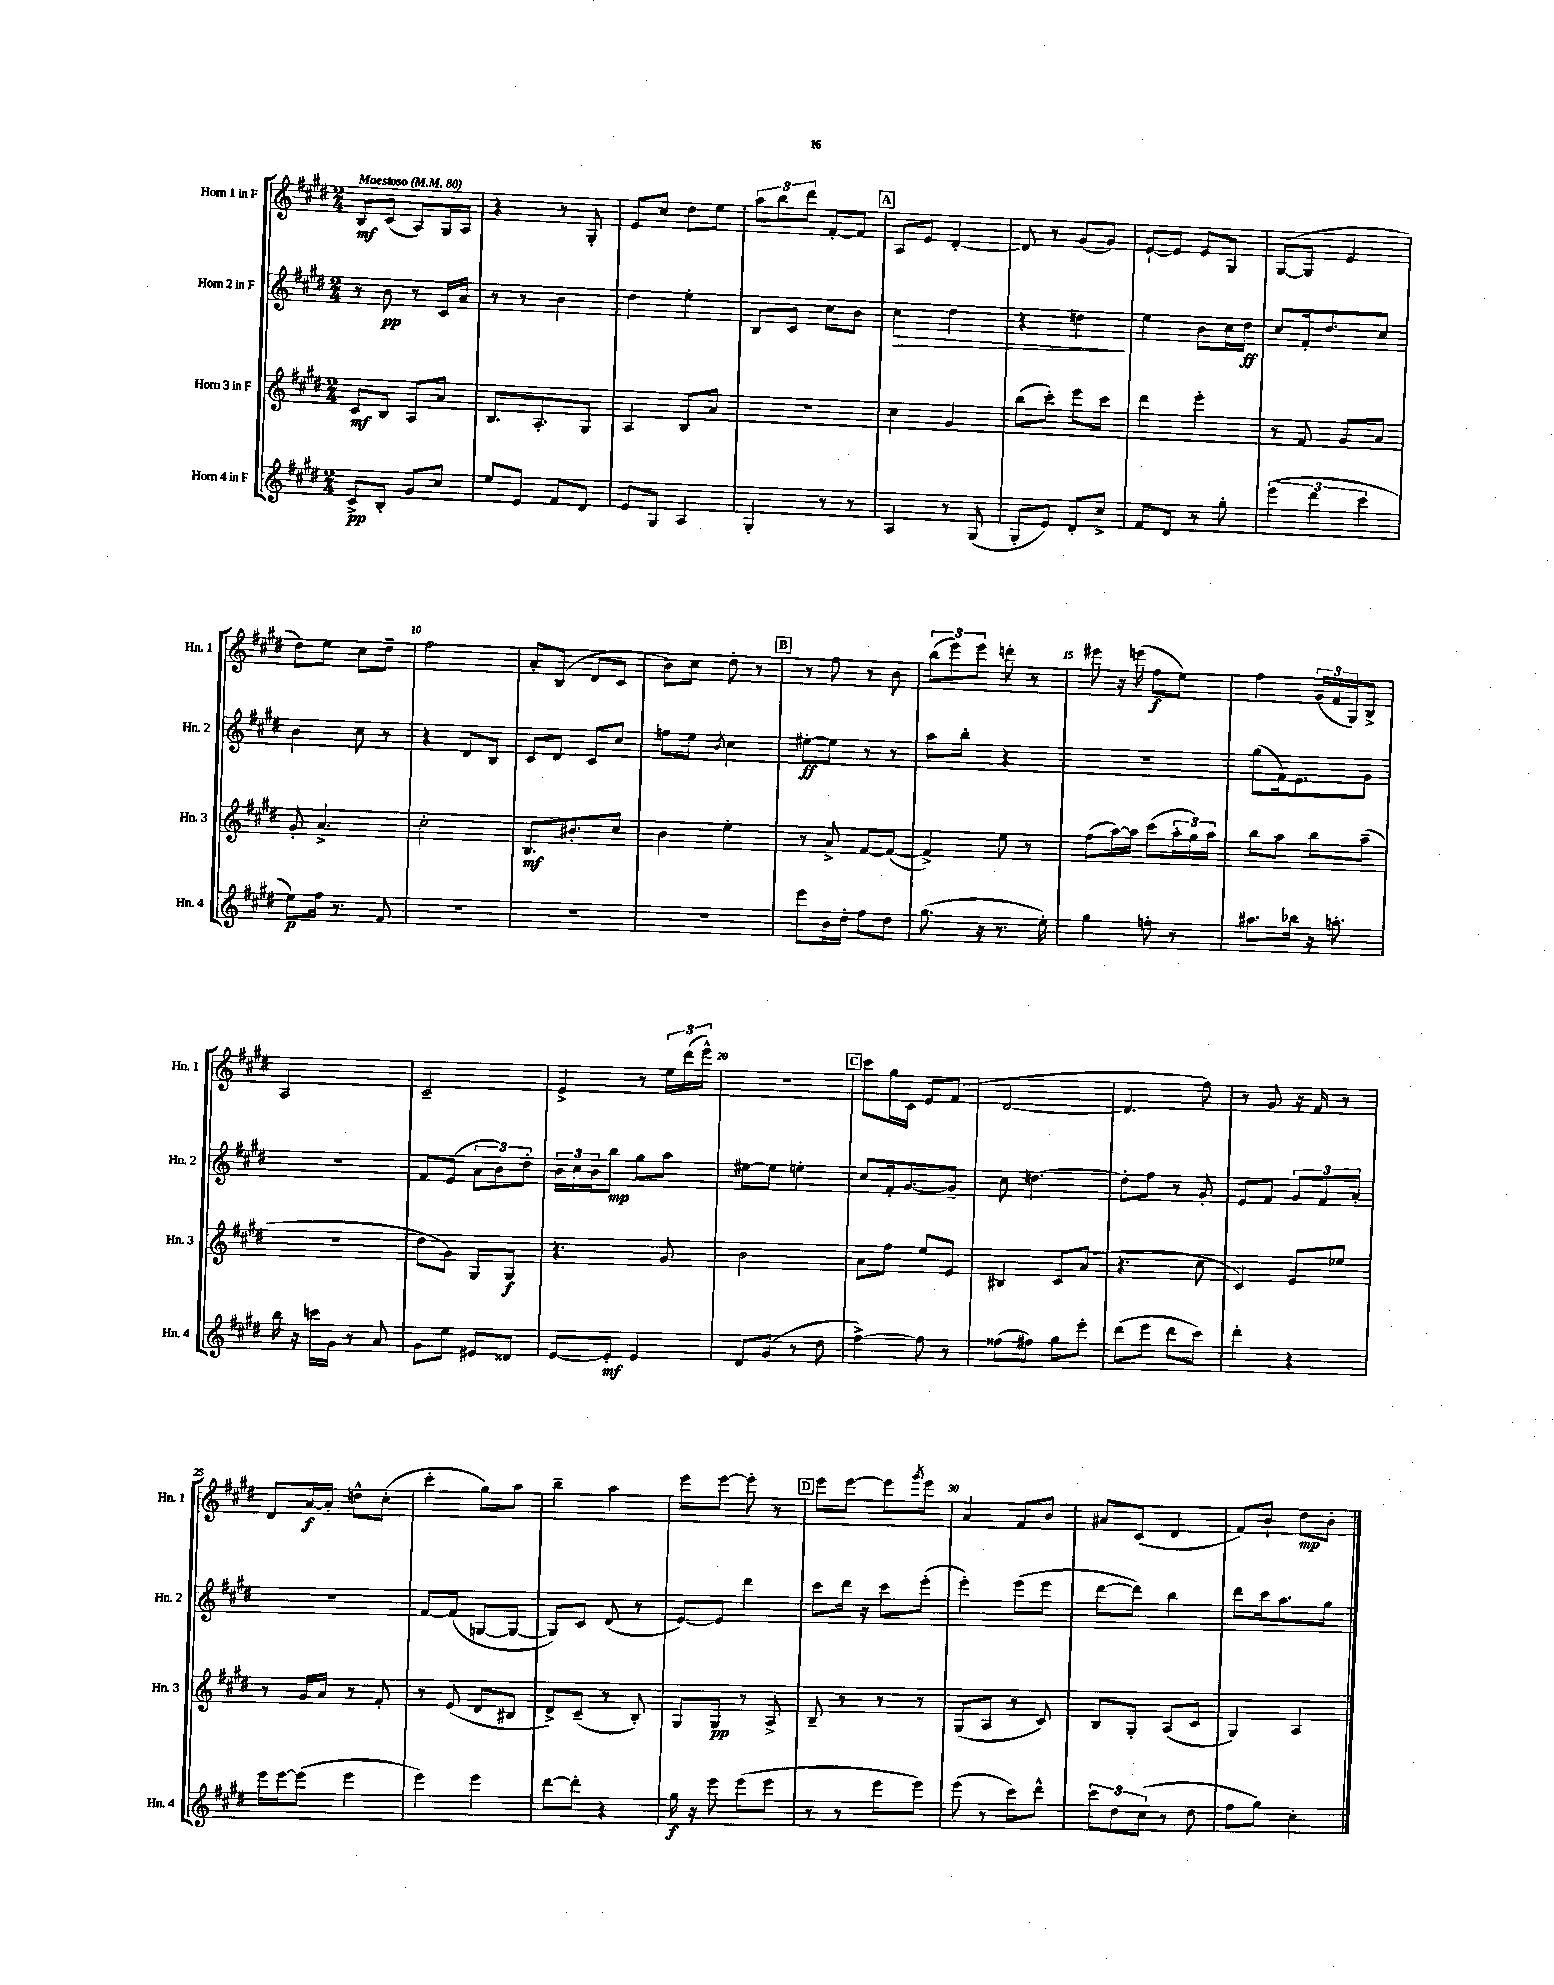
<<
\new StaffGroup <<
\new Staff = "s0" \with { instrumentName = "Horn 1 in F" shortInstrumentName = "Hn. 1" } {
    \clef treble \key e \major \numericTimeSignature \time 2/4 \tempo "Maestoso" 4 = 80
    b8\mf cis'8( a8) gis16 a16 |
    r4 r8 gis8-. |
    e'8 cis''8 dis''8 e''8 |
    \tuplet 3/2 { a''8 b''8 dis'''8 } fis'8~-. fis'8 |
    \mark \markup { \box "A" } a8 e'8 dis'4~-. |
    dis'8 r8 gis'8( gis'8) |
    e'8~-! e'8 e'8 gis8 |
    gis8~( gis8 e'4 |
    dis''8) e''8 cis''8 dis''8-- |
    fis''2 |
    a'8-. b8( dis'8 cis'8 |
    b'8) cis''8 dis''8-. r8 |
    \mark \markup { \box "B" } r8 fis''8 r8 b'8 |
    \tuplet 3/2 { b''8( e'''8) e'''8 } d'''8-. r8 |
    eis'''8 r16 e'''16( fis''8\f e''8) |
    fis''4 \tuplet 3/2 { gis'16( fis'16 gis16) } b8-> |
    a2 |
    cis'2-- |
    e'4-> r8 \tuplet 3/2 { e''16 dis'''16( e'''16-^) } |
    r2 |
    \mark \markup { \box "C" } cis'''8 gis''16 cis'16 e'8 fis'8( |
    dis'2~ |
    dis'4. fis''8) |
    r8 gis'8 r16 fis'16 r8 |
    dis'8 a'16~\f a'16-. d''8-^ cis''8-.( |
    cis'''4-. gis''8) a''8 |
    b''4-- a''4 |
    e'''8 e'''8~ e'''8-. r8 |
    \mark \markup { \box "D" } e'''8 e'''8~ e'''8 \acciaccatura { gis'''8 } e'''8 |
    a'4 fis'8 b'8 |
    ais'8 cis'8( dis'4 |
    fis'8) b'8-! dis''8\mp b'8-. \bar "|." |
}
\new Staff = "s1" \with { instrumentName = "Horn 2 in F" shortInstrumentName = "Hn. 2" } {
    \clef treble \key e \major \numericTimeSignature \time 2/4
    r8 b'8\pp r8 cis'16 a'16 |
    r8 r8 b'4 |
    dis''4 e''4-. |
    b8 cis'8 cis''8 b'8 |
    \mark \markup { \box "A" } cis''4\> dis''4 |
    r4 d''4\! |
    e''4 b'8 cis''16 dis''16\ff |
    cis''8 fis'16-. dis''8. cis''8 |
    b'4 cis''8 r8 |
    r4 dis'8 b8 |
    cis'8 dis'8 cis'8 cis''8 |
    f''8 e''8 \acciaccatura { b'8 } cis''4 |
    \mark \markup { \box "B" } eis''8~-.\ff eis''8 r8 r8 |
    a''8 b''8-. r4 |
    R2 |
    gis''8( fis'16) e'8. gis'8 |
    R2 |
    fis'8 e'8( \tuplet 3/2 { a'8 b'8) dis''8-. } |
    \tuplet 3/2 { b'16 cis''16 b'16 } b''8\mp gis''8 a''8 |
    eis''8~ eis''8 e''4-. |
    \mark \markup { \box "C" } cis''8 fis'16-. gis'8.~ gis'8-- |
    cis''8 d''4.~ |
    d''8-. fis''8 r8 gis'8-. |
    e'8 fis'8 \tuplet 3/2 { gis'8 fis'8 a'8-. } |
    r2 |
    fis'8~ fis'8( g8~ g8~ |
    g8) cis'8 dis'8( r8 |
    e'8~) e'8 dis'''4 |
    \mark \markup { \box "D" } cis'''8 dis'''16 r16 cis'''8 e'''8-.( |
    e'''4-.) e'''8( e'''8 |
    dis'''8~ dis'''8) b''4 |
    dis'''8 cis'''16 a''8. gis''8 \bar "|." |
}
\new Staff = "s2" \with { instrumentName = "Horn 3 in F" shortInstrumentName = "Hn. 3" } {
    \clef treble \key e \major \numericTimeSignature \time 2/4
    cis'8\mf b8 a8 a'8 |
    b8. a8.-. gis8 |
    a4 b8 a'8 |
    R2 |
    \mark \markup { \box "A" } cis''4 gis'4 |
    b''8( cis'''8-.) e'''8 cis'''8 |
    dis'''4 e'''4-. |
    r8 fis'8 gis'8 a'8 |
    gis'8-. a'4.-> |
    cis''2-. |
    b8.\mf bis'8.-. cis''8 |
    b'4 e''4-. |
    \mark \markup { \box "B" } r8 a'8-> fis'8~ fis'8~( |
    fis'4->) e''8 r8 |
    fis''8( a''16~) a''16 cis'''8( \tuplet 3/2 { a''16-. gis''16) a''16 } |
    b''8 a''8 b''8 a''8--( |
    R2 |
    dis''8 gis'8) gis8 gis8\f |
    r4. gis'8 |
    b'2 |
    \mark \markup { \box "C" } a'8 fis''8 e''8 e'8 |
    bis4 cis'8 a'8( |
    r4. cis''8 |
    cis'4) e'8 ees''8 |
    r8 gis'16 a'16 r8 fis'8-. |
    r8 e'8( dis'8 bis8 |
    dis'8->) cis'8--( r8 b8-.) |
    gis8 gis8\pp r8 a8-> |
    \mark \markup { \box "D" } b8-- r8 r8 r8 |
    gis8( a8 r8 cis'8) |
    b8 gis8-. a8( cis'8 |
    gis4) a4 \bar "|." |
}
\new Staff = "s3" \with { instrumentName = "Horn 4 in F" shortInstrumentName = "Hn. 4" } {
    \clef treble \key e \major \numericTimeSignature \time 2/4
    cis'8->\pp b8-. gis'8 cis''8 |
    e''8 e'8 fis'8 dis'8 |
    e'8 gis8 a4 |
    gis4-. r8 r8 |
    \mark \markup { \box "A" } a4 r8 gis8( |
    gis8-. e'8) dis'8-. cis''8-> |
    fis'8 dis'8 r8 gis''8-. |
    \tuplet 3/2 { e'''4( dis'''4 cis'''4 } |
    e''8\p) fis''16 r8. fis'8 |
    R2 |
    R2 |
    R2 |
    \mark \markup { \box "B" } e'''8 b'16 dis''16-. fis''8 dis''8 |
    gis''8.( r16 r8. e''16-.) |
    gis''4 f''8-. r8 |
    ais''8. bes''16 r16 a''8.-. |
    b''16 r16 c'''16 gis'16 r8 a'8 |
    gis'8 e''8 eis'8 disis'8 |
    e'8~ e'8-.\mf e'4 |
    dis'8 gis'8( r8 dis''8 |
    \mark \markup { \box "C" } fis''4~->) fis''8 r8 |
    fisis''8( fis''8) gis''8 e'''8-. |
    dis'''8( e'''8 dis'''8 cis'''8) |
    dis'''4-. r4 |
    e'''16 e'''16~ e'''8( e'''4 |
    e'''4) e'''4 |
    dis'''8~ dis'''8-. r4 |
    gis''16\f r16 e'''8 e'''8( e'''8 |
    \mark \markup { \box "D" } r8 r8 e'''8 e'''8) |
    e'''8( r8 cis'''8) dis'''8-^ |
    \tuplet 3/2 { cis'''8 dis''8 cis''8( } r8 dis''8 |
    fis''8 gis''8) cis''4-. \bar "|." |
}
>>
>>
\layout { \context { \Score \override BarNumber.break-visibility = ##(#f #t #t) barNumberVisibility = #(every-nth-bar-number-visible 5) } }
